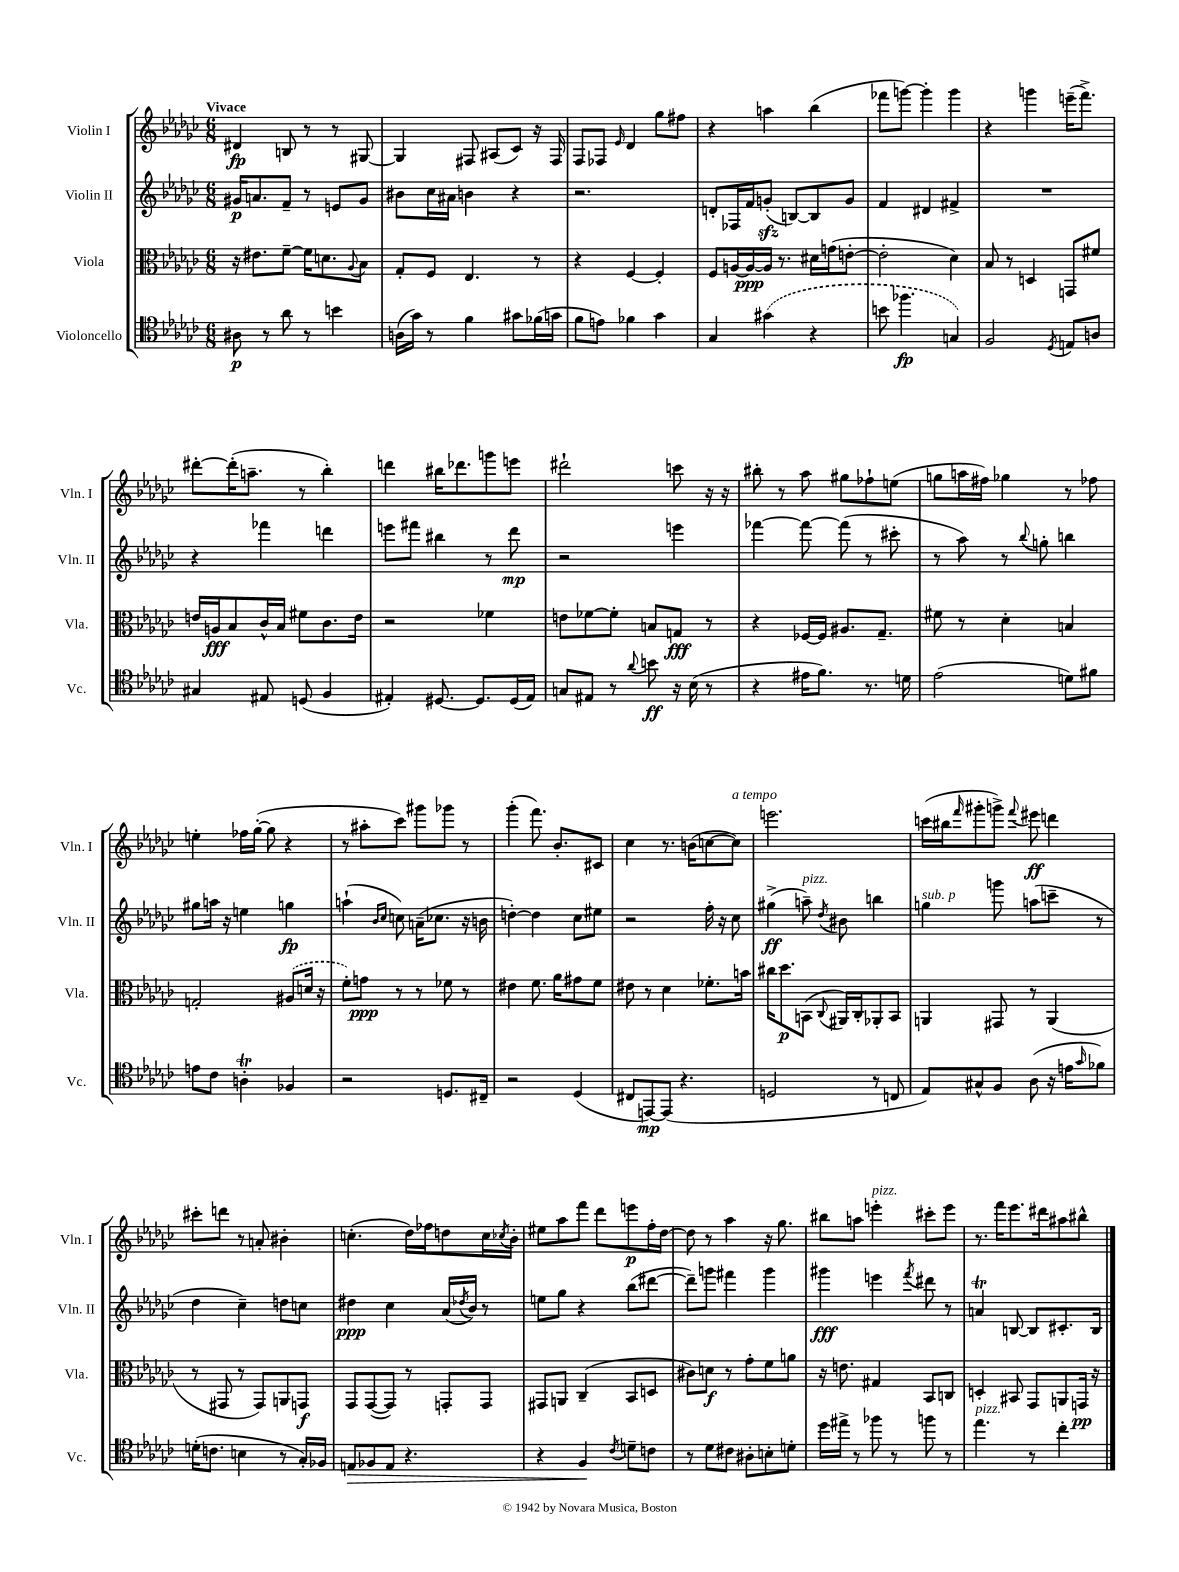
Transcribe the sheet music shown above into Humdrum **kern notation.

**kern	**kern	**kern	**kern
*staff4	*staff3	*staff2	*staff1
*clefC4	*clefC3	*clefG2	*clefG2
*k[b-e-a-d-g-c-]	*k[b-e-a-d-g-c-]	*k[b-e-a-d-g-c-]	*k[b-e-a-d-g-c-]
*M6/8	*M6/8	*M6/8	*M6/8
8A#\	16r	16g#/LK	4d#/
.	8.e#\L	8.a/	.
8r	.	.	.
8a-\	[8f~\J	8f~/J	8B/
8r	16f\]LK	8r	8r
.	8.d\	.	.
4b\	.	8e/L	8r
.	8qqA-/	.	.
.	8B-\J	8g#/J	[8G#/
=	=	=	=
(16A\LL	8G-'/L	8b#\L	4G#/]
16g-\JJ)	.	.	.
8r	8F/J	16cc-\L	.
.	.	16a#\JJ	.
4f\	4.E-/	4b\	8F#/
.	.	.	(8A#/L
8g#\L	.	4r	8c-/J)
(16f-\L	8r	.	16r
16g\JJ	.	.	16F#/
=	=	=	=
8f\L	4r	2.r	8F/L
8e\J)	.	.	8F-/J
.	.	.	16qqe-/
4f-\	[4F/	.	4d-/
4g-\	4F'/]	.	8gg-\L
.	.	.	8ff#\J
=	=	=	=
4G-/	8F/L	8d'/L	4r
.	[16A/L	16F-/L	.
.	16A/_	16f/J	.
(4g#\	16A/]JJ	(8g'/J	4aa\
.	8.r	.	.
.	.	[8B/L)	.
4r	16d#\LL	8B/]	(4bb-\
.	(16g\J	.	.
.	[8e'\J	8g/J	.
=	=	=	=
8b\	2e'\]	4f/	8fff-\L
4.ff-\	.	.	[8ggg\J)
.	.	4d#/	4ggg'\]
4G/)	4d-\)	4f#^/	4ggg\
=	=	=	=
2F/	8B-/	2.r	4r
.	8r	.	.
.	4D/	.	4ggg\
8qD-/	.	.	.
8E/L	8GG/L	.	(16eee~\LK
.	.	.	8.fff^\J)
8A/J	8f#/J	.	.
=	=	=	=
4G#/	16e/LL	4r	[8ddd#'\L
.	16A/J	.	.
.	8B-/	.	(16ddd#'\]K
.	.	.	8.aa~\J
8E#/	16c-^^/L	4fff-\	.
.	16B-/JJ	.	.
(8D/	8f#\L	.	8r
4F/	8.c-\	4ddd\	4bb-'\)
.	16e\Jk	.	.
=	=	=	=
4E#'/)	2r	8eee\L	4ddd\
.	.	8fff#\J	.
[8.D#/	.	4bb#\	16bb#\LK
.	.	.	8.ddd-\
8.D#/]L	.	.	.
.	4f-\	8r	8ggg\
(16D#/L	.	8ddd-\	8eee\J
16E#/JJ)	.	.	.
=	=	=	=
8G/L	8e\L	2r	2ddd#`\
8E#/J	[8f-\	.	.
8r	8f-'\]J	.	.
8qqa-/	.	.	.
8b\	8B/L	.	.
16r	8G/J	4eee\	8ccc\
(16B-\	.	.	.
8r	8r	.	16r
.	.	.	16r
=	=	=	=
4r	4r	[4fff-\	8bb#'\
.	.	.	8r
16e#\LK	[16F-/LL	8fff-\_	8aa-\
8.f\J)	16F-/]JJ	.	.
.	8.A#/L	(8fff-\]	8gg#\L
8.r	.	8r	8ff-`\
.	8.G-~/J	.	.
.	.	8ccc#'\	(8ee\J
16d\	.	.	.
=	=	=	=
(2e-\	8f#\	8r	8gg\L
.	8r	8aa-\)	16aa\L
.	.	.	16ff#\JJ)
.	4d-'\	8r	4gg-\
.	.	8qqbb-/	.
.	.	8gg'\	.
8d\L)	4B/	4bb\	8r
8f#\J	.	.	8ff-\
=	=	=	=
8e\L	2G'/	8gg#\L	4ee'\
8c-\J	.	16aa\Jk	.
.	.	16r	.
4A'\	.	4ee\	16ff-\LL
.	.	.	([16gg-'\JJ
.	.	.	8gg-\]
4F-/	(8A#/L	4gg\	4r
.	16d/Jk	.	.
.	16r	.	.
=	=	=	=
2r	8f'\L)	(4aa`\	8r
.	8g\J	.	8aa#'\L
.	.	16qqb-/LL	.
.	.	16qqcc-/JJ	.
.	8r	8cc\)	8ccc-\J)
.	8r	(16a~\LK	8ggg#\L
.	.	8.cc-\J	.
8.D/L	8f-\	.	8ggg-\J
.	8r	16r	8r
16C#~/Jk	.	16b\	.
=	=	=	=
2r	4e#\	[4dd'\)	(4ggg-'\
.	8.f\	4dd\]	8.fff\)
.	16a-\LK	.	8.b-'/L
(4D-/	8g#\	8cc-\L	.
.	8f\J	8ee#\J	8c#/J
=	=	=	=
8C#/L	8e#\	2r	4cc-\
[8EE/)	8r	.	.
(8EE/]J	4d-\	.	8.r
4.r	.	.	.
.	.	.	(16b\LK
.	8.f-'\L	16ff'\	[8cc\
.	.	16r	.
.	.	8cc-\	8cc\]J)
.	16b\Jk	.	.
=	=	=	=
2D/	16cc#\LK	(4gg#^\	2.eee\
.	8.dd-\	.	.
.	(8BB\J	8aa~\)	.
.	8qqC-/	8qdd-/	.
.	16AA#/LL)	8b#\	.
.	16C-'/J	.	.
8r	8AA-'/	4bb\	.
8C/	8BB/J	.	.
=	=	=	=
8E-/L)	4AA/	4gg\	(16ccc\LL
.	.	.	16bb#\J
.	.	.	16qqfff/
8G#^^/	.	.	8ggg#'\
8F/J	8GG#/	8ggg\	8ggg^\J)
.	.	.	8qqfff/
(8A-\	8r	(8aa\L	8eee#\
16r	(4AA/	8ccc~\J	4ddd\
16e\LK	.	.	.
16qqg-/	.	.	.
8f-\J)	.	8r	.
=	=	=	=
(16d'\LK	8r	4dd-\	8ccc#'\L
8.c\J	.	.	.
.	8GG#/	.	8ddd\J
4B\	8r	4cc-~\)	8r
.	8GG#/L)	.	8a'/
8r	8AA/	8dd\L	4b#'\
16G-'/LL)	8GG/J	8cc\J	.
16F-/JJ	.	.	.
=	=	=	=
8E/L	8GG-/L	4dd#\	(4.cc'\
8F-/	([8GG-/	.	.
8E/J	8GG-/]J)	4cc-\	.
4.r	8r	.	16dd-\LL)
.	.	.	16ff-\J
.	8GG'/L	(16a-/LL	8dd\
.	.	8qdd-/	.
.	.	16b-/JJ)	.
.	8GG/J	8r	16cc\L
.	.	.	8qcc-/
.	.	.	16b-'\JJ
=	=	=	=
4r	8GG#/L	8ee\L	8ee#\L
.	8AA/J	8gg-\J	8aa-\
4F/	(4C-~/	4r	8fff\J
.	.	.	8ddd-\L
8qc-/	.	.	.
8d~\L	8BB-/L	(8bb-\L	8eee\
8c\J	8D/J	[8ddd#\J	16ff'\L
.	.	.	[16dd-\JJ
=	=	=	=
8r	8c#\L)	8ddd#~\]L)	8dd-\]
8d-\L	8d\J	8ggg\J	8r
8c#\J	8r	4fff#\	4aa-\
8A#'\L	8g-'\L	.	.
8B'\	8f\	4ggg\	16r
.	.	.	8.gg-\
8d'\J	8a\J	.	.
=	=	=	=
16dd-\LL	16r	4ggg#\	8bb#\L
16ee#^\JJ	8.e\	.	.
8r	.	.	8aa\J
8ff-\	4G#/	4eee\	4eee'\
8r	.	.	.
.	.	8qfff/	.
8ff\	8BB-/L	8ddd#\	8ccc#'\L
8r	8C/J	8r	8eee\J
=	=	=	=
4.ee-\	4D'/	4a/	8.r
.	.	.	16fff\LK
.	8BB#/	[8B/	8.eee-\
8r	8GG-/L	8B/]L	.
.	.	.	16ddd#\k
4cc-'\	8AA/	8.c#'/	8aa#\
.	16GG/Jk	.	8bb#^^\J
.	16r	16B/Jk	.
==	==	==	==
*-	*-	*-	*-
